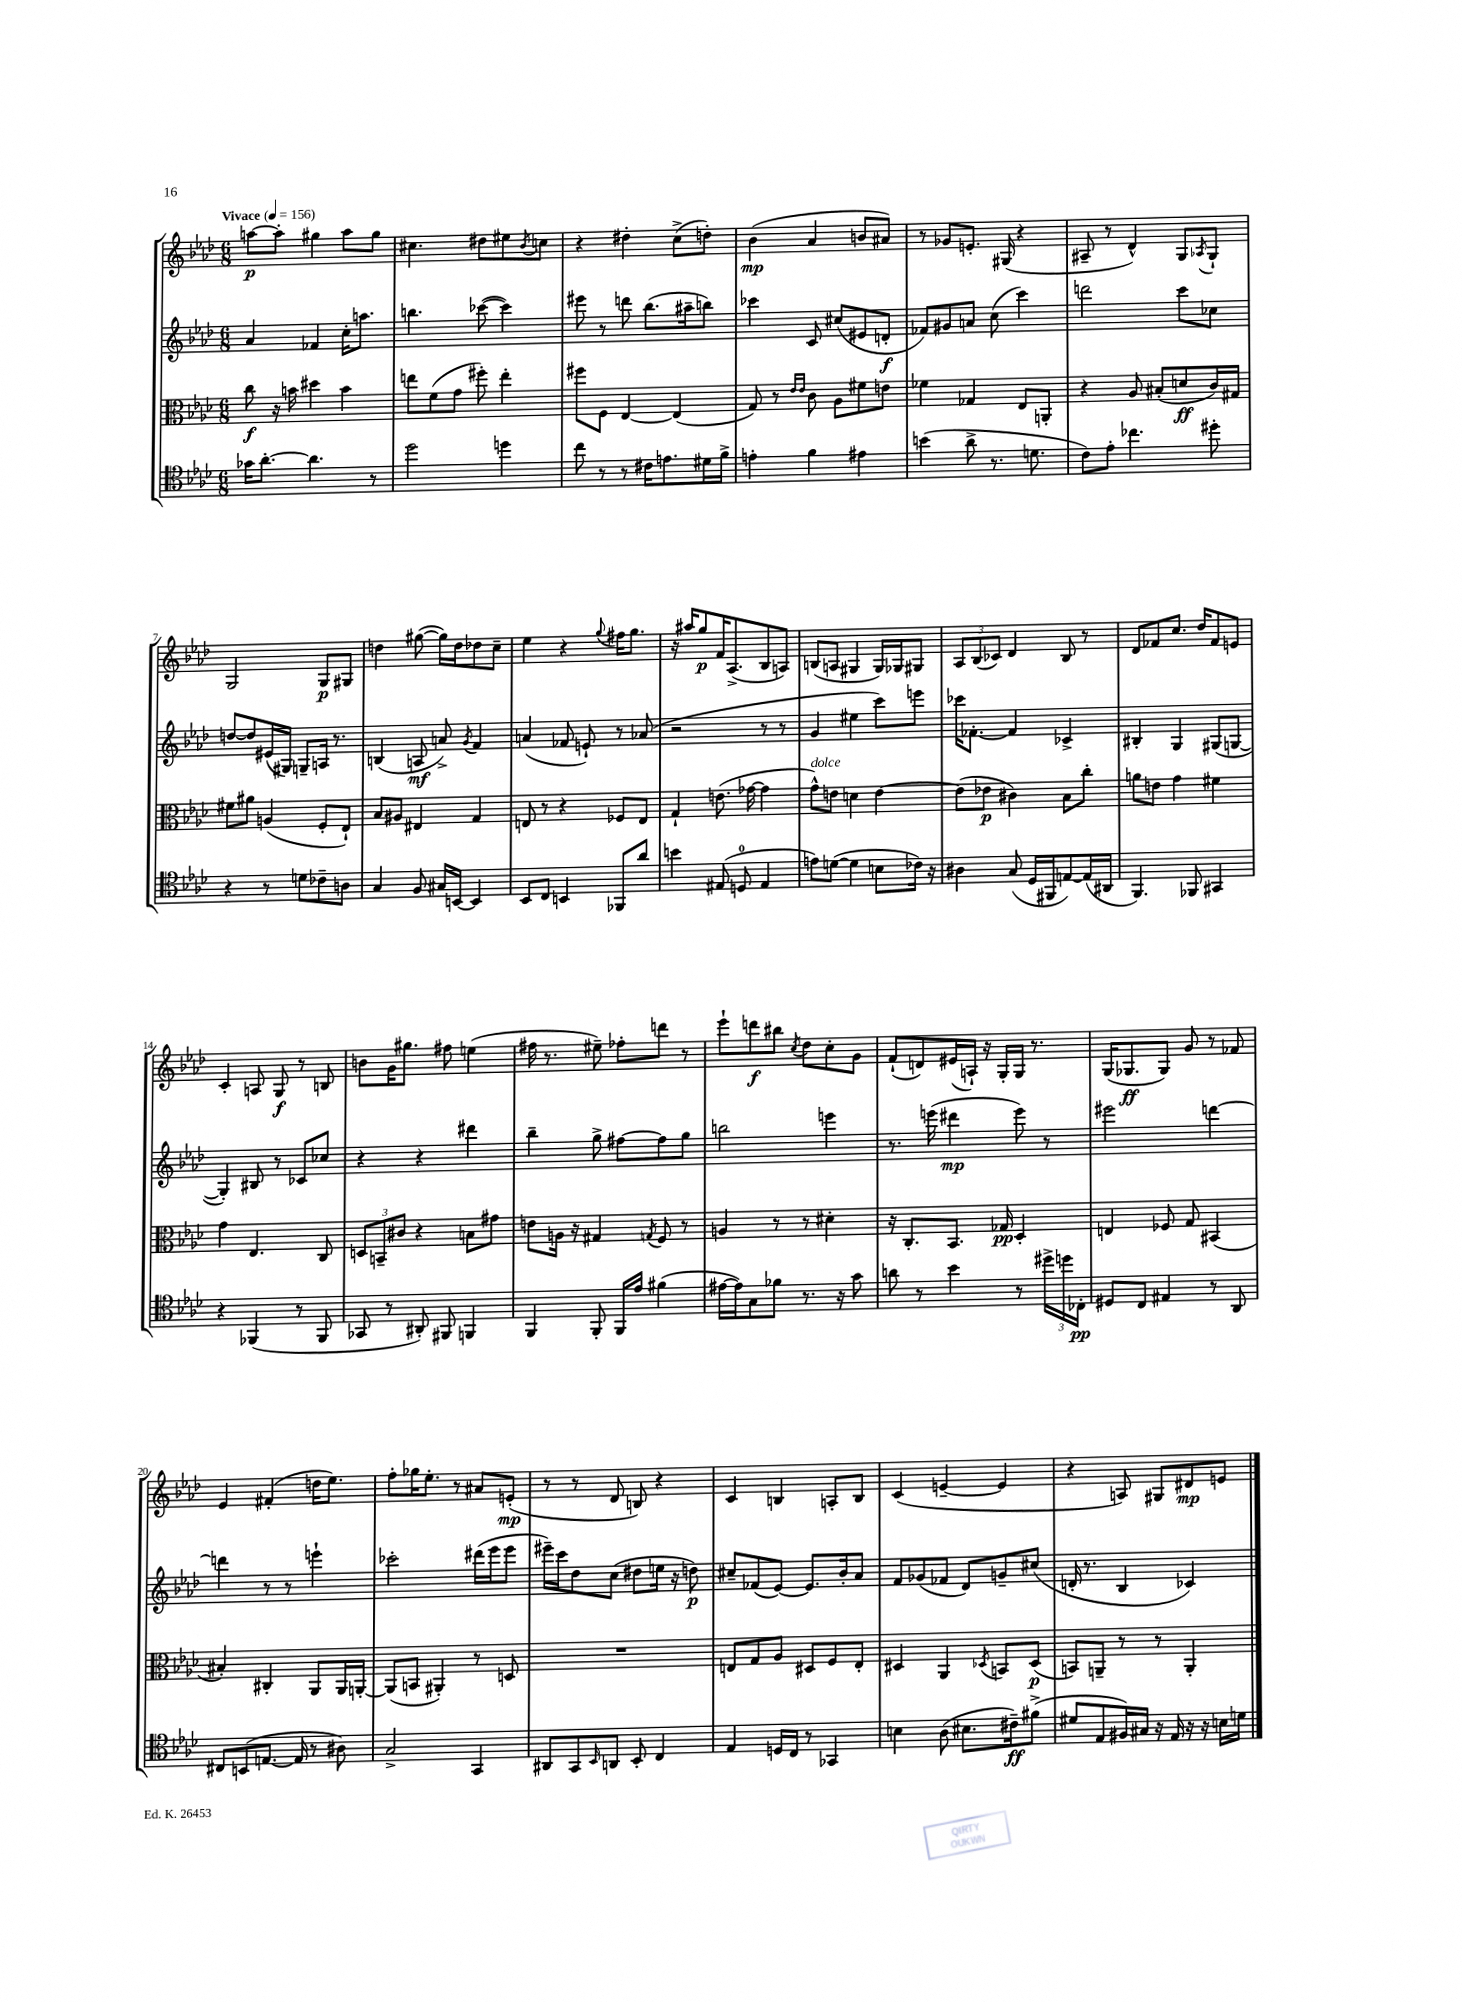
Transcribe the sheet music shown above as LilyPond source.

<<
\new StaffGroup <<
\new Staff = "s0" {
    \clef treble \key aes \major \numericTimeSignature \time 6/8 \tempo "Vivace" 4 = 156
    a''8~\p a''8-. gis''4 a''8 gis''8 |
    cis''4. dis''8 eis''8 \acciaccatura { bes'8 } c''8 |
    r4 dis''4-. c''8->( d''8-.) |
    bes'4\mp( aes'4 b'8 ais'8) |
    r8 ges'8 e'8.-. gis16( r4 |
    ais8-- r8 des'4-^) g8 \acciaccatura { aes8 } g8-! |
    g2 g8\p gis8 |
    d''4 gis''8~( gis''16) d''16 des''8 c''8-- |
    ees''4 r4 \appoggiatura { g''8 } fis''16 g''8. |
    r16 ais''16 g''8\p f'16 aes8.->( bes8 a8) |
    b8( a8 gis4 gis16) ges16 gis8 |
    \tuplet 3/2 { aes8 bes8( ces'8) } des'4 bes8 r8 |
    des'8 fes'8 c''8. des''16 fes'8 e'8 |
    c'4-. a8 g8\f r8 b8 |
    b'8 g'16 gis''8. fis''8 e''4( |
    fis''16 r8. eis''8--) fes''8-. d'''8 r8 |
    ees'''8-! d'''8\f bis''8 \acciaccatura { c''8 } des''8 c''8-. g'8 |
    f'8-!( d'8) eis'16( a16-!) r16 g16-. g16 r8. |
    g16( ges8.\ff ges8) g'8 r8 fes'8 |
    ees'4 fis'4-.( d''16 ees''8.) |
    f''8-. ges''16 ees''8.-. r8 ais'8 e'8-.\mp( |
    r8 r8 des'8 b8) r4 |
    c'4 b4 a8-. b8 |
    c'4( e'4~-- e'4 |
    r4 a8) gis8 dis'8\mp e'8 \bar "|." |
}
\new Staff = "s1" {
    \clef treble \key aes \major \numericTimeSignature \time 6/8
    aes'4 fes'4 c''16-. a''8. |
    b''4. ces'''8~( ces'''4) |
    eis'''8 r8 d'''8 bes''8.( ais''16-- b''8) |
    ces'''4 c'8 cis''8( eis'8 d'8-.\f |
    fes'8) gis'8 a'8 c''8( c'''4) |
    d'''2 c'''8 ces''8 |
    d''8~ d''8 eis'16( gis16) g8-- a16 r8. |
    b4( a8\mf a'8->) \acciaccatura { g'8 } f'4 |
    a'4( fes'8 e'8-!) r8 aes'8( |
    r2 r8 r8 |
    g'4 eis''4 c'''8) e'''8 |
    ces'''16 fes'8.~-. fes'4 ces'4-> |
    bis4-. g4 gis8( g8~ |
    g4-.) bis8 r8 ces'8 ces''8 |
    r4 r4 dis'''4 |
    bes''4-- g''8-> fis''8~ fis''8 g''8 |
    b''2 e'''4 |
    r8. e'''16( dis'''4\mp e'''8) r8 |
    eis'''2 d'''4~ |
    d'''4 r8 r8 e'''4-! |
    ces'''2-. dis'''16( ees'''16 ees'''8 |
    eis'''16--) c'''16 des''8 c''8( dis''8 e''16 r16 d''8\p) |
    cis''8-- fes'8( ees'8~) ees'8. bes'16-. aes'8 |
    f'8 ges'8( fes'8 des'8) g'8-- cis''8( |
    d'16-. r8. bes4 ces'4) \bar "|." |
}
\new Staff = "s2" {
    \clef alto \key aes \major \numericTimeSignature \time 6/8
    c''8\f r16 b'16 dis''4 b'4 |
    e''8 f'8( g'8 fis''8-.) e''4-. |
    fis''8 f8 ees4~ ees4( |
    g8) r8 \grace { ees'16 ees'16 } c'8 aes8 fis'8 e'8 |
    fes'4 ges4 ees8 a,8-. |
    r4 aes8 bis8-.( d'8\ff c'16) gis16 |
    fis'8 ais'8 a4( f8-. ees8-!) |
    bes8 ais8 eis4 g4 |
    e8 r8 r4 fes8 e8 |
    g4-! e'8.( ges'16~ ges'4 |
    g'8-^^\markup { \italic "dolce" }) e'8 d'4 e'4~ |
    e'8( ees'8\p cis'4) bes8 c''8-. |
    a'8 e'8 g'4 fis'4 |
    g'4 ees4. c8 |
    \tuplet 3/2 { d8 b,8-- cis'8 } r4 b8 gis'8 |
    e'8 a16 r16 gis4 \acciaccatura { g8 } f8 r8 |
    a4 r8 r8 dis'4-. |
    r16 c8.-. bes,8. ges16\pp des4-. |
    e4 fes8 g8 bis,4( |
    bis4-.) cis4-. aes,8 aes,16 a,16~-. |
    a,8( b,8 ais,4-.) r8 d8 |
    R2. |
    e8 g8 aes8 dis8 f8 e8-. |
    dis4 aes,4 \acciaccatura { des8 } b,8 des8\p( |
    b,8) a,8-- r8 r8 a,4-. \bar "|." |
}
\new Staff = "s3" {
    \clef tenor \key aes \major \numericTimeSignature \time 6/8
    ges'16 aes'8.~-. aes'4. r8 |
    des''2 d''4 |
    c''8 r8 r8 cis'16 e'8. dis'16 f'16-> |
    e'4-. f'4 eis'4 |
    b'4( aes'8-> r8. d'8. |
    c'8) ees'8-. ces''4. dis''8-. |
    r4 r8 d'8 ces'8-- a8 |
    g4 f8 gis16 b,16~ b,4 |
    bes,8 c8 b,4 fes,8 aes'8 |
    b'4 eis8( d8-0 eis4 |
    e'8) d'8~( d'4 b8 ces'16) r16 |
    ais4 g8( des16 fis,16 e8~) e16( ais,16 |
    f,4.) fes,8 gis,4 |
    r4 fes,4( r8 fes,8 |
    ges,8 r8 ais,8-.) fis,8 f,4 |
    f,4 f,8-. f,16 ees'16 fis'4( |
    eis'16~ eis'16) g8 fes'8 r8. r16 g'8 |
    a'8 r8 bes'4 r8 \tuplet 3/2 { dis''16-> d''16 ces16-.\pp } |
    dis8 c8 eis4 r8 aes,8 |
    cis8 b,8( e8.~ e16 r8 ais8) |
    g2-> g,4 |
    ais,8 g,8 \grace { bes,16 } a,8 bes,8-. c4 |
    ees4 d16 c16 r8 ges,4 |
    b4 aes8( bis8. cis'16--\ff) fis'8->( |
    dis'8 ees8 fis16) gis16 r16 ees16 r16 r16 b16 d'16 \bar "|." |
}
>>
>>
